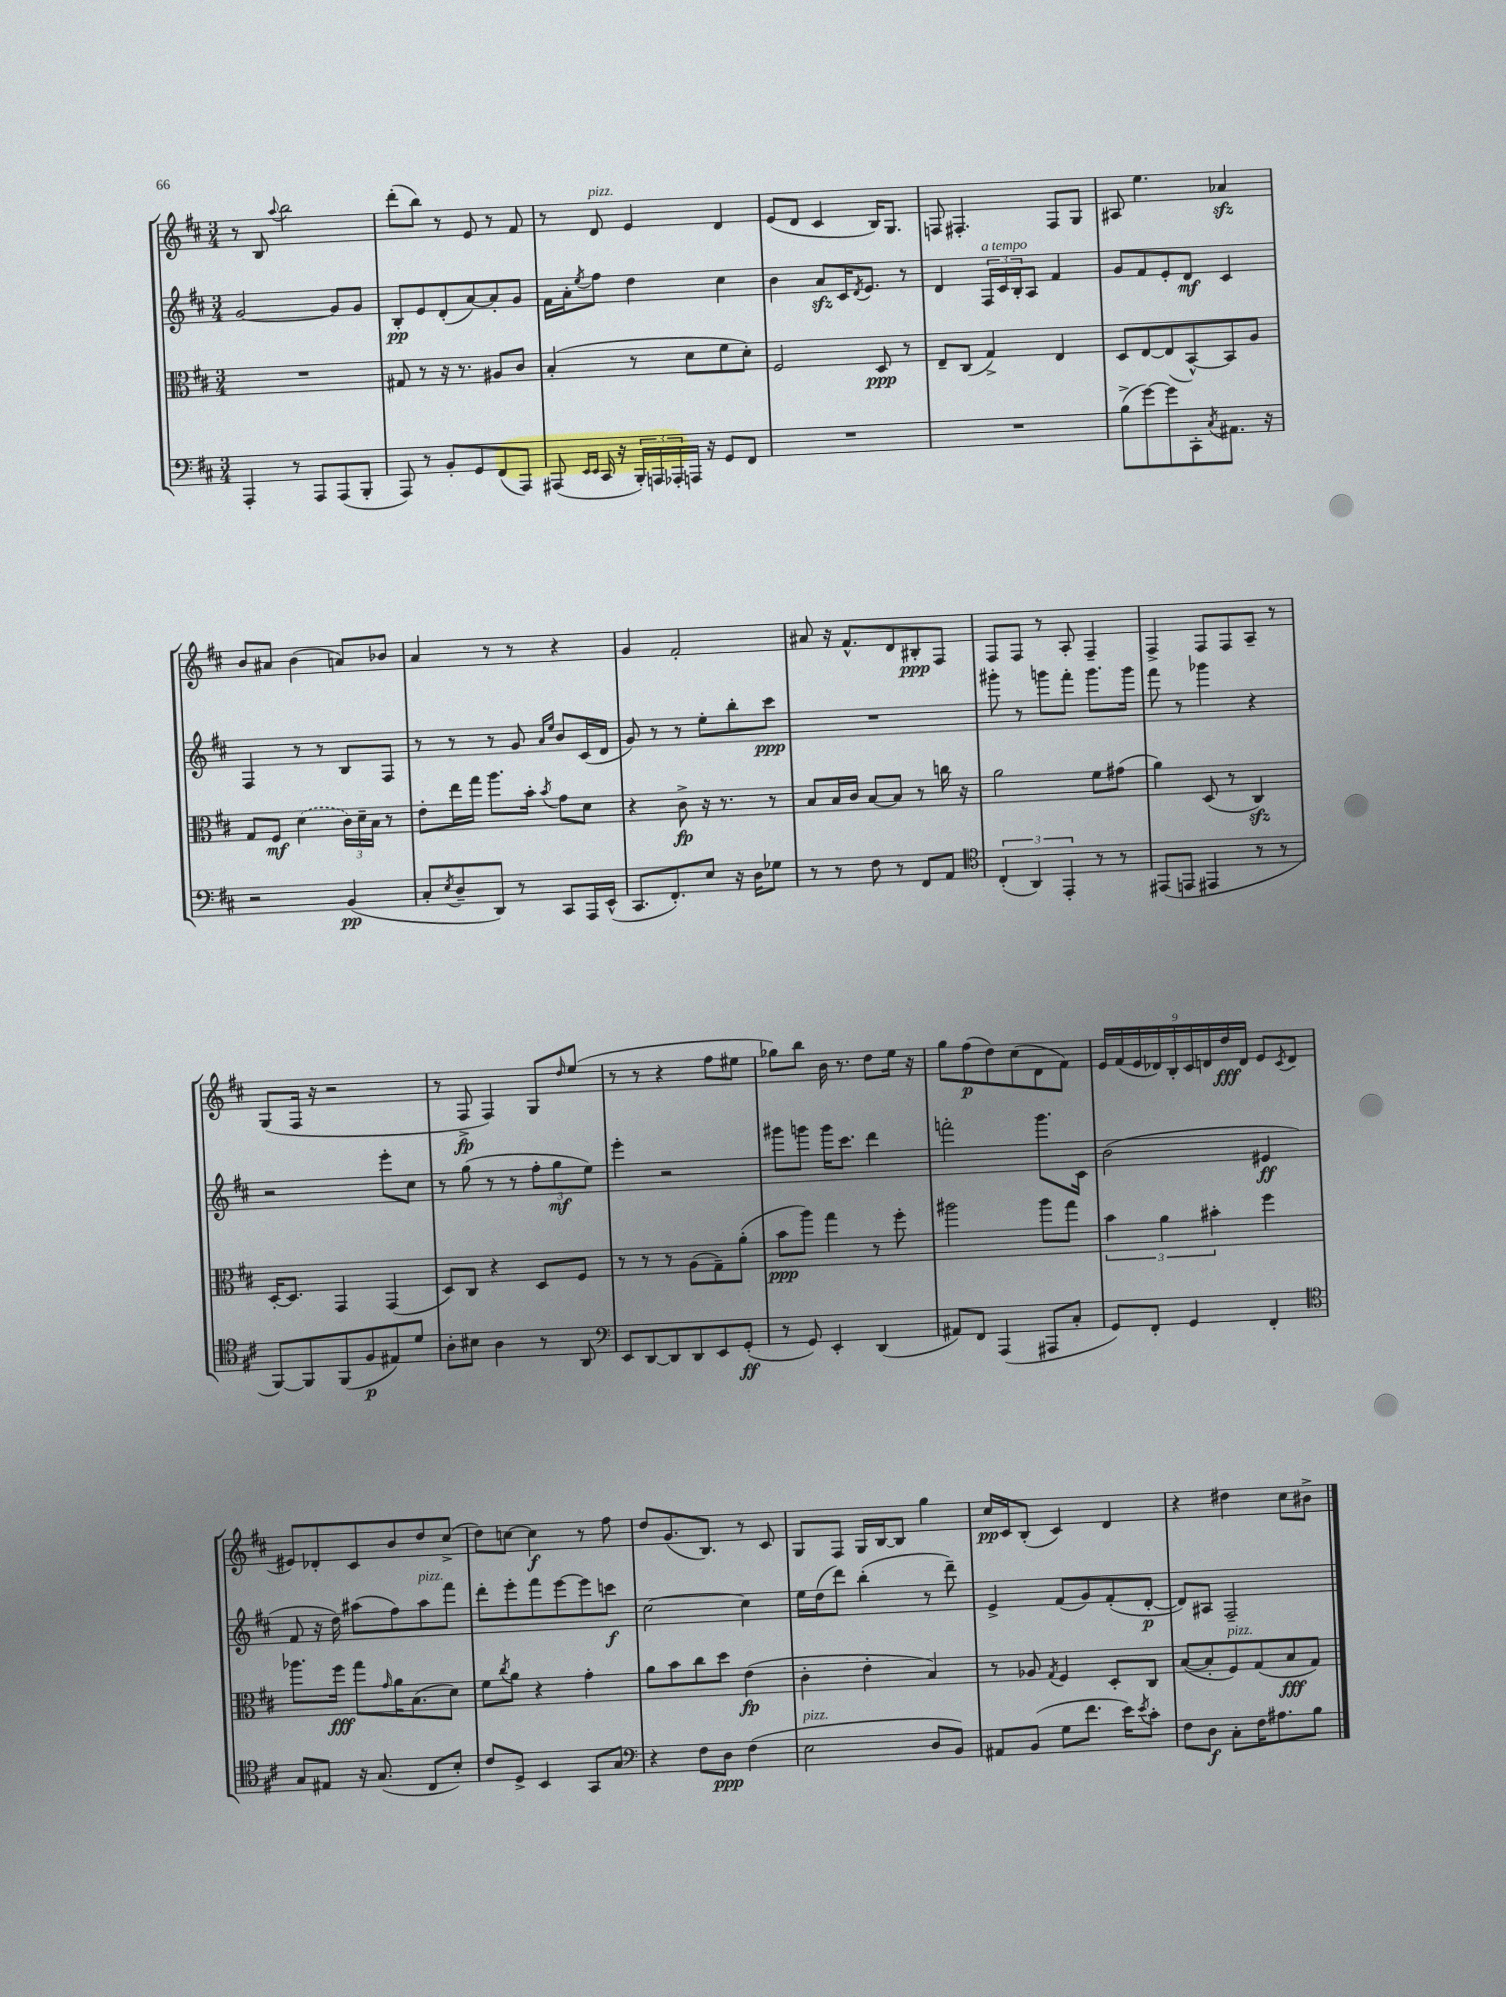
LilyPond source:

<<
\new StaffGroup <<
\new Staff = "s0" {
    \clef treble \key d \major \numericTimeSignature \time 3/4
    r8 b8 \appoggiatura { a''8 } b''2 |
    d'''8-.( b''8) r8 e'8 r8 fis'8 |
    r8 d'8^\markup { \italic "pizz." } e'4 d'4 |
    e'8( d'8 cis'4 b16) g8. |
    f8 fis4.-. fis8 g8 |
    ais8 e''4. aes'4\sfz |
    b'8 ais'8 b'4( a'8) bes'8 |
    a'4 r8 r8 r4 |
    g'4 fis'2-. |
    ais'8 r16 fis'8.-^ d'8 bis8-.\ppp fis8 |
    fis8 fis8 r8 a8-. fis4-- |
    fis4-> fis8 fis8 a8-- r8 |
    g8( fis16 r16 r2 |
    r8 fis8->\fp fis4) g8 \grace { d''16 } e''8( |
    r8 r8 r4 fis''8 eis''8 |
    ges''8) b''8 b'16 r8. d''8 e''16 r16 |
    g''8 fis''8\p( d''8) cis''8( d'8 fis'8) |
    \tuplet 9/8 { e'16 fis'16( e'16 des'16) b16-. cis'16 d'16 d''16\fff d'16 } e'8 \acciaccatura { cis'8 } d'8( |
    eis'8) des'8-. cis'8 b'8 d''8 cis''8->( |
    d''8) c''8~ c''4\f r8 fis''8 |
    d''8 g'8.( b8.) r8 cis'8 |
    g8 fis8 g16 b16~ b8 g''4 |
    cis''16\pp cis'16 b8-.( cis'4) d'4 |
    r4 dis''4 cis''8 bis'8-> \bar "|." |
}
\new Staff = "s1" {
    \clef treble \key d \major \numericTimeSignature \time 3/4
    g'2~ g'8 g'8 |
    b8-.\pp e'8 d'8-.( a'8~) a'8-. g'8 |
    fis'16 a'16-. \acciaccatura { e''8 } fis''8 d''4 cis''4 |
    b'4 a'8\sfz cis'16 \acciaccatura { d'8 } e'8. r8 |
    d'4 \tuplet 3/2 { fis16^\markup { \italic "a tempo" } cis'16 b16-. } a8 fis'4 |
    g'8 fis'8 e'8-. d'8\mf cis'4 |
    fis4 r8 r8 b8 fis8 |
    r8 r8 r8 g'8 \grace { a'16 e''16 } b'8 cis'16( d'16 |
    g'8) r8 r8 e''8-. b''8-. cis'''8\ppp |
    R2. |
    gis'''8-. r8 g'''8 fis'''8-. g'''8. g'''16 |
    fis'''8 r8 ges'''4 r4 |
    r2 e'''8-. cis''8 |
    r8 g''8( r8 r8 \tuplet 3/2 { fis''8-. g''8\mf e''8) } |
    e'''4-. r2 |
    gis'''8 g'''8 g'''16 cis'''8. d'''4 |
    f'''2-. g'''8. cis'16 |
    b'2( eis'4\ff |
    fis'8 r16 d''16) ais''8( fis''8) ais''8^\markup { \italic "pizz." } fis'''8 |
    d'''8-. e'''8-. fis'''8 e'''8~ e'''8 c'''8\f |
    cis''2~ cis''4 |
    e''16 d''16( d'''8) b''4-.( r8 d'''8--) |
    e'4-> fis'8( g'8) fis'8-.( d'8~-.\p |
    d'8) ais8 fis2-- \bar "|." |
}
\new Staff = "s2" {
    \clef alto \key d \major \numericTimeSignature \time 3/4
    R2. |
    gis8 r8 r16 r8. ais8 cis'8 |
    b4-.( r8 d'8 fis'8 d'8-.) |
    fis2 d8\ppp r8 |
    e8-- cis8( g4->) e4 |
    d8 e8~ e8( b,8~-^) b,8 a8 |
    g8 fis8\mf \once \slurDashed d'4( \tuplet 3/2 { cis'16) d'16-- b16 } r8 |
    e'8-. e''16 g''16 a''8. b'16-. \acciaccatura { b'8 } g'8 d'8 |
    r4 cis'8->\fp r16 r8. r8 |
    b8 b16 cis'16 b8~ b8 r8 c''16 r16 |
    a'2 fis'8 gis'8( |
    a'4) d8( r8 cis4\sfz) |
    d16~-. d8. g,4 g,4( |
    d8) cis8 r4 d8 fis8 |
    r8 r8 r8 a8( g8--) a'8-.( |
    b'8\ppp a''8) g''4 r8 fis''8-. |
    ais''2 ais''8 g''8 |
    \tuplet 3/2 { b'4 a'4 bis'4-. } fis''4 |
    aes''8. fis''16\fff g''8 \grace { g'16 } a'16 b8.( d'8) |
    fis'8 \acciaccatura { cis''8 } a'8 r4 g'4-. |
    a'8 b'8 cis''8 d''8 e'4\fp( |
    cis'4-. e'4-. b4) |
    r8 aes8 \acciaccatura { g8 } fis4 d8-. cis8 |
    b8~( b8-. fis8^\markup { \italic "pizz." }) g8( b8\fff g8) \bar "|." |
}
\new Staff = "s3" {
    \clef bass \key d \major \numericTimeSignature \time 3/4
    a,,4-. r8 a,,8 a,,8( b,,8-. |
    a,,8) r8 b,8-. g,8 fis,8( a,,8) |
    ais,,8( \grace { e,16 e,16 } cis,16 r16 \tuplet 3/2 { b,,16-.) a,,16 aes,,16-. } a,,16 r16 g,8 fis,8 |
    R2. |
    R2. |
    b8->( g'8~) g'8 cis,8-. \acciaccatura { cis8 } ais,8. r16 |
    r2 b,4\pp( |
    cis8-. \acciaccatura { e8 } d8-- d,8) r8 cis,8 a,,16 e,16-^( |
    cis,8. fis,8.-.) e8 r16 d16 ges8 |
    r8 r8 fis8 r8 fis,8 a,8 |
    \clef tenor \tuplet 3/2 { cis4-.( a,4) e,4-. } r8 r8 |
    eis,8( e,8 eis,4 r8 r8 |
    fis,8~) fis,8 fis,8( fis8\p eis8) d'8 |
    a8-. bis8 a4 r8 a,8 |
    \clef bass e,8 d,8~ d,8 d,8 e,8 g,8-.\ff( |
    r8 g,8) e,4-. d,4( |
    ais,8) fis,8 a,,4( ais,,8 cis8-. |
    g,8) fis,8-. g,4 fis,4-. |
    \clef tenor g8 eis8 r16 g8.( cis8 b8-.) |
    cis'8 d8-> b,4 g,8 g8 |
    \clef bass r4 fis8 d8\ppp fis4( |
    e2^\markup { \italic "pizz." } d8 b,8) |
    ais,8 b,8( g8 fis'8. e'16) \acciaccatura { e'8 } cis'8-. |
    fis8 d8\f cis8-. fis16 ais8. b8 \bar "|." |
}
>>
>>
\layout { \context { \Score \remove "Bar_number_engraver" } }
